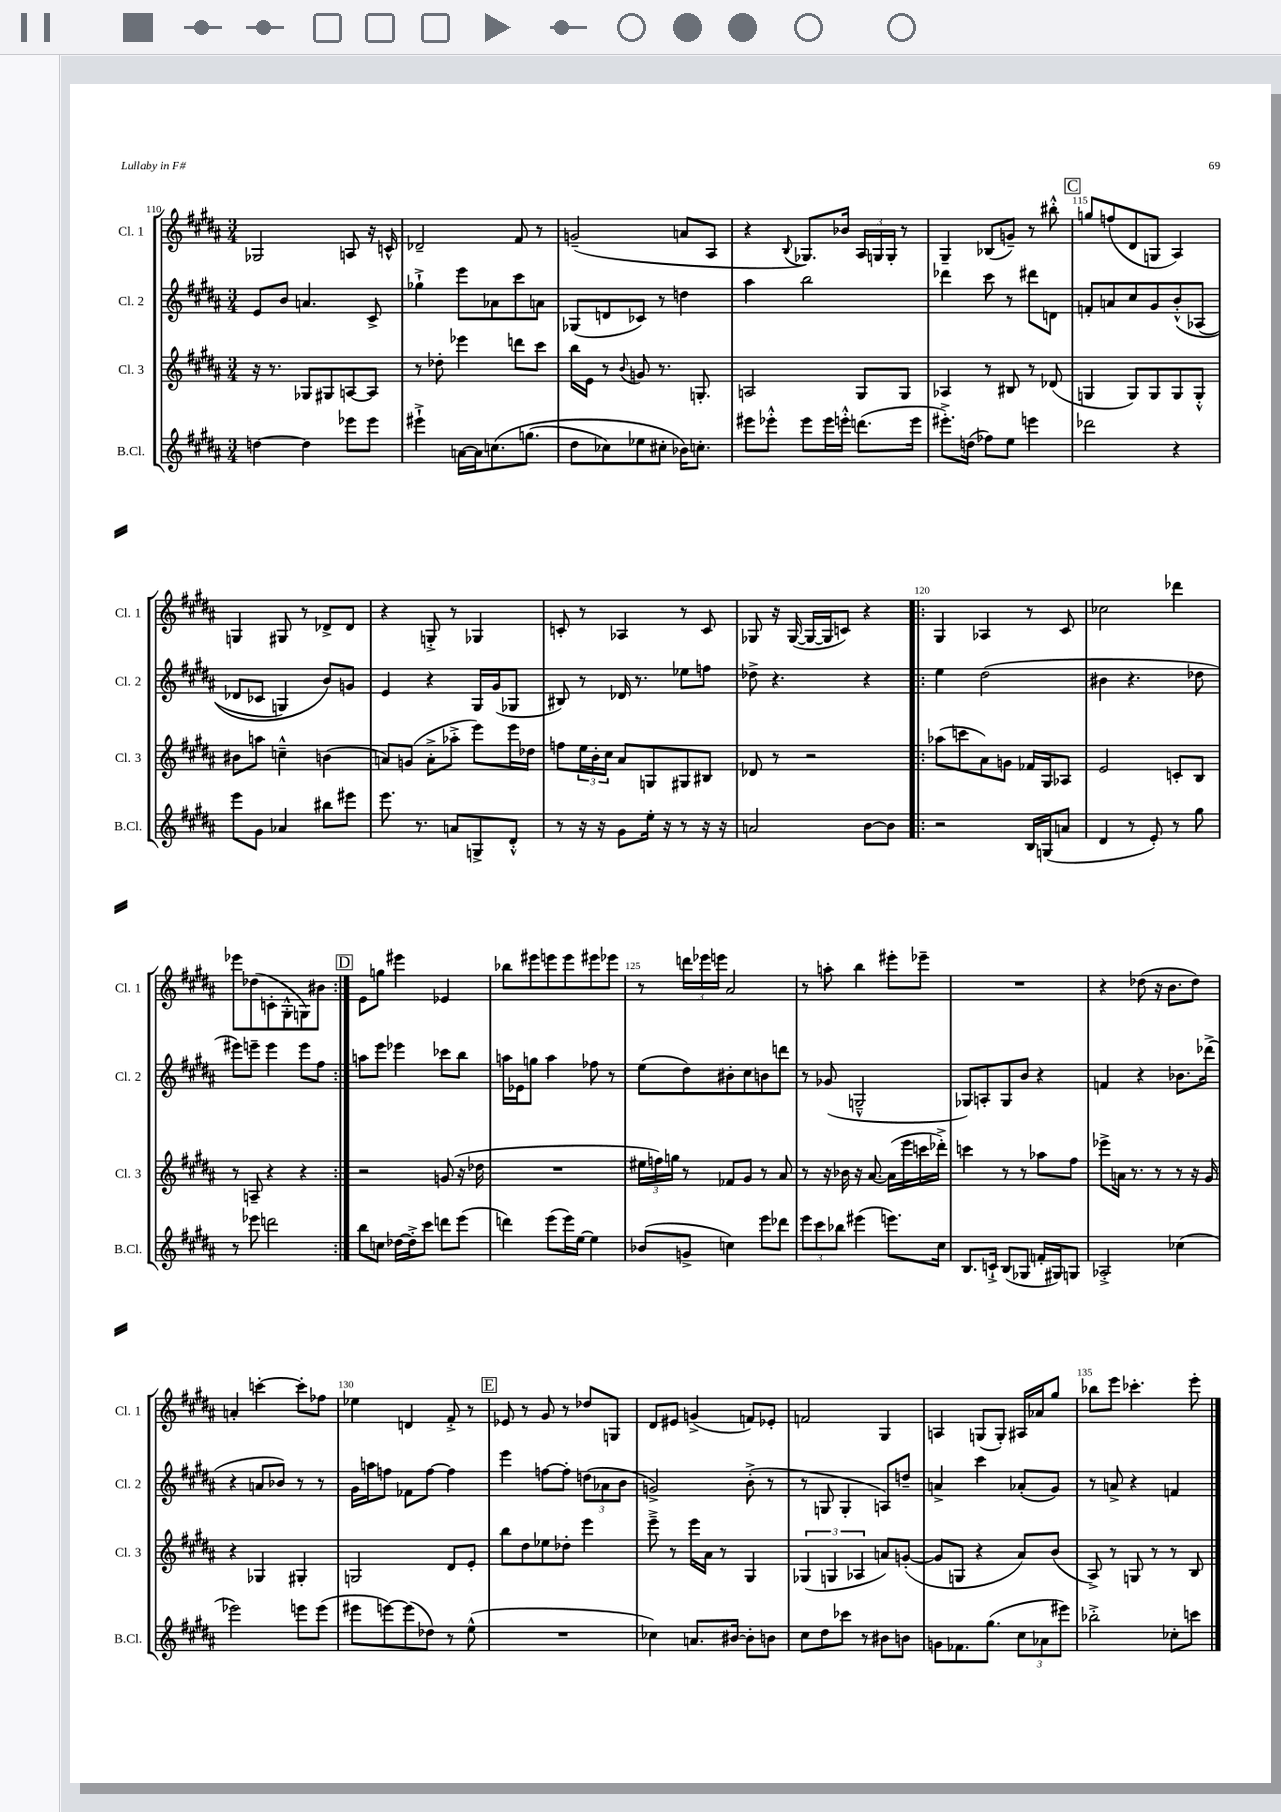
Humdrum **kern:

**kern	**kern	**kern	**kern
*part4	*part3	*part2	*part1
*staff4	*staff3	*staff2	*staff1
*I"B.Cl.	*I"Cl. 3	*I"Cl. 2	*I"Cl. 1
*I'B.Cl.	*I'Cl. 3	*I'Cl. 2	*I'Cl. 1
*clefG2	*clefG2	*clefG2	*clefG2
*k[f#c#g#d#a#]	*k[f#c#g#d#a#]	*k[f#c#g#d#a#]	*k[f#c#g#d#a#]
*M3/4	*M3/4	*M3/4	*M3/4
=110	=110	=110	=110
[4ddn\	16r	8e/L	2G-X/
.	8.r	.	.
.	.	8b/J	.
4dd\]	8G-X/L	4.an/	.
.	8G#X/	.	.
8eee-X\L	[8An/	.	8An/
8eee-\J	8A/J]	8c#^/	16r
.	.	.	16cn^^/
=111	=111	=111	=111
4eee#X`^\	8r	4gg-X`^\	2d-X~/
.	8dd-X'\	.	.
[16an\LL	4eee-X\	8eee\L	.
16a\J]	.	.	.
(8.ccn\	.	8a-X\	.
.	8dddn\L	8ccc#\	8f#/
(8.ggn\J	.	.	.
.	8ccc#\J	8an\J	8r
=112	=112	=112	=112
8dd#\L	16bb\LL	(8G-X/L	(2gn~/
.	16e\JJ	.	.
8cc-X\)	8r	8dn/	.
.	8qqb/	.	.
8ee-X\	8gn/	8c-X/J)	.
8cc#X'\J	8.r	8r	.
16b-X\KL)	.	4ddn\	8an/L
8.ccn'\J	8.Gn'/	.	.
.	.	.	8A#/J
=113	=113	=113	=113
8eee#X\L	2An/	4aa#\	4r
8eee-X'^^\J	.	.	.
.	.	.	8qqB/
8eee-\L	.	2bb\	8.G-X/L)
16eee-\L	.	.	.
16eeen'^^\JJ	.	.	16b-X/Jk
(8.dddn\L	8G#/L	.	24A#/LL
.	.	.	24Gn/
.	.	.	24G'/JJ
.	8G#/J	.	8r
16eee\Jk	.	.	.
=114	=114	=114	=114
8.eee#X'^\L)	4A-X/	4ddd-X\	4G#~/
(16ddn\Jk	.	.	.
8ff-X\L)	8r	8ccc#\	(8B-X/L
8ee\J	8B#X/	8r	8gn~/J)
4eeen\	8r	8ddd#X\L	8r
.	(8d-X/	8dn\J	8bb#X'^^\
!!LO:REH:place=s1:t=C
=115	=115	=115	=115
2ddd-X\	4Gn/	8fn'/L	8ggn/L
.	.	8an/	(8ffn/
.	8G/L)	8cc#/	8d#/
.	8G/	8g#/	8Gn/J
4r	8G/	(8b'^^/	4A#/)
.	8G'^^/J	(8A-X/J	.
!!LO:LB:g=z
=116	=116	=116	=116
8eee\L	8b#X\L	8d-X/L	4Gn/
8g#\J	8aan\J	8c-X/J	.
4a-X/	4ccn~^^\	4Gn/)	8G#X/
.	.	.	8r
8bb#X\L	(4bn\	8b/L)	8d-X^/L
8eee#X\J	.	8gn/J	8d-/J
=117	=117	=117	=117
8.eee\	8an/L)	4e/	4r
.	(8gn/J	.	.
8.r	.	.	.
.	8a'^\L	4r	8Gn'^/
8an/L	8aa-X'^\J	.	8r
8Gn^/	8eee\L)	16G#/LL	4G-X/
.	.	(16g#/J	.
8d#'^^/J	16eee\L	8G-X/J	.
.	16dd-X\JJ	.	.
=118	=118	=118	=118
8r	8ffn\L	8B#X/)	8cn'/
16r	24ee\L	8r	8r
.	24b'\	.	.
16r	.	.	.
.	24cc#\JJ	.	.
8g#\L	8a#/L	16d-X/	4A-X/
.	.	8.r	.
16ee'\Jk	8Gn/	.	.
16r	.	.	.
8r	8G#X/	8ee-X\L	8r
16r	8B#X/J	8ffn\J	8c/
16r	.	.	.
=119	=119	=119	=119
2an/	8d-X/	8dd-X^\	8G-X/
.	8r	4.r	16r
.	.	.	([16G-/
.	2r	.	16G-/LL_
.	.	.	16G-/J]
.	.	.	8cn/J)
[8b\L	.	4r	4r
8b\J]	.	.	.
=120!|:	=120!|:	=120!|:	=120!|:
2r	(8aa-X\L	4ee\	4G#/
.	8cccn\	.	.
.	8a#\)	(2dd#\	4A-X/
.	8gn\J	.	.
16B/LL	16f-X/LL	.	8r
(16Gn/J	16G#/J	.	.
8an/J	8A-X/J	.	8c#/
=121	=121	=121	=121
4d#/	2e/	4b#X\	2cc-X\
8r	.	4.r	.
8e'/)	.	.	.
8r	8cn'/L	.	4ddd-X\
8gg#\	8B/J	8dd-X\	.
!!LO:LB:g=z
=122	=122	=122	=122
8r	8r	8eee#X\L)	8eee-X\L
8eee-X\	8An~/	8eeen~\J	(8dd-X\
2dddn\	4r	4eee\	8cn'\
.	.	.	8G#'^^\
.	4r	8eee\L	8Gn\)
.	.	8ff#\J	8b#X\J
!!LO:REH:place=s1:t=D
=123:|!	=123:|!	=123:|!	=123:|!
8bb\L	2r	8aan\L	8e\L
8ccn\J	.	8eee\J	8ggn\J
[16dd-X\LL	.	4eee-X\	4eee#X\
16dd-'^\J]	.	.	.
8ccc#\J	.	.	.
8dddn\L	(8gn/	8ccc-X\L	4e-X/
(8eee\J	16r	8bb\J	.
.	16dd-X\	.	.
=124	=124	=124	=124
4dddn\)	2.r	16aan\LL	8bb-X\L
.	.	16e-X\J	.
.	.	8ggn\J	8eee#X\
(8eee\L	.	4aa\	8eeen\
16eee\L)	.	.	8eee\
[16ee\JJ	.	.	.
4ee\]	.	8ff-X\	8eee#X\
.	.	8r	8eee-X\J
=125	=125	=125	=125
(8b-X/L	24ee#X\LL	(8ee\L	8r
.	24ffn\)	.	.
.	24ggn\JJ	.	.
8gn^/J	8r	8dd#\)	24dddn\LL
.	.	.	24eee-X\
.	.	.	24eeen\JJ
4ccn\)	8f-X/L	8b#X'\	2a#/
.	8g#/J	8cc#\	.
8eee\L	8r	8bn\	.
8ddd-X\J	8a#/	8dddn\J	.
=126	=126	=126	=126
12eee\L	8r	8r	8r
12ccc#\	.	.	.
.	16r	(8g-X/	8aan'\
12bb-X\J	.	.	.
.	16b-X\	.	.
(4eee#X\	16r	2Gn~^^/	4bb\
.	[8.a#/	.	.
8.eeen\L)	(16a#\LL]	.	8eee#X'\L
.	16eee\	.	.
.	16cccn\	.	8eee-X~\J
16cc#\Jk	16ddd-X'^\JJ)	.	.
=127	=127	=127	=127
8.B/L	4cccn\	8G-X/L)	2.r
.	.	8An'/	.
16cn`^/Jk	.	.	.
(8B/L	8r	8G-/	.
8G-X/J	8r	8b/J	.
16fn'/LL	8aa-X\L	4r	.
16G#X/J)	.	.	.
8Gn/J	8ff#\J	.	.
=128	=128	=128	=128
2A-X'^/	8eee-X^\L	4fn/	4r
.	16an\Jk	.	.
.	8.r	.	.
.	.	4r	(8dd-X\
.	8r	.	16r
.	.	.	8.b\L
(4cc-X\	8r	8.b-X\L	.
.	16r	.	8dd-\J)
.	16g#/	(16ddd-X^\Jk	.
!!LO:LB:g=z
=129	=129	=129	=129
2eee-X\)	4r	4r	4an'/
.	4G-X/	8an/L	[4cccn'\
.	.	8b-X/J)	.
8eeen\L	4G#X'/	8r	8ccc'\L]
(8eee\J	.	8r	8ff-X\J
=130	=130	=130	=130
8eee#X\L	2Gn/	16g#\LL	4ee-X\
.	.	16aan\J	.
[8eeen\)	.	8ffn\J	.
(8eee\]	.	8f-X\L	4dn/
8dd-X\J)	.	[8ff\J	.
8r	8d#/L	4ff\]	8f#'^/
(8ee^^\	8e'/J	.	8r
!!LO:REH:place=s1:t=E
=131	=131	=131	=131
2.r	8bb\L	4eee\	8e-X/
.	8dd#\	.	8r
.	8ee-X\	[8ffn\L	8g#/
.	8dd-X'\J	8ff'\J]	8r
.	4eee\	(12ddn\L	8dd-X/L
.	.	12a-X\	.
.	.	.	8Gn/J
.	.	12b\J	.
=132	=132	=132	=132
4cc-X\)	8eee~^\	2gn^/)	8d#/L
.	8r	.	8e#X/J
8.an/L	16eee\LL	.	(4gn^/
.	16a#\JJ	.	.
.	8r	.	.
[16b#X/Jk	.	.	.
8b#'\L]	4G#/	(8b'^\	8fn/L)
8bn\J	.	8r	8e-X'/J
=133	=133	=133	=133
8cc#\L	(6G-X/	8r	2fn/
8dd#\	.	8Gn/	.
.	6Gn/	.	.
8ccc-X\J	.	4G'/	.
.	6A-X/	.	.
8r	.	.	.
8b#X\L	8an/L)	8An/L)	4G#/
8bn\J	([8gn'/J	8ddn~/J	.
=134	=134	=134	=134
8gn\L	8g/L]	4an^/	4An/
8.f-X\	8Gn/J	.	.
.	4r	4ccc#\	(8Gn/L
(8.gg#\J	.	.	.
.	.	.	8G'/J)
12cc#\L	8a#/L)	(8a-X'/L	16A#X/LL
.	.	.	16a-X/J
12a-X\	.	.	.
.	(8b/J	8g#/J)	8gg#/J
12eee#X\J)	.	.	.
=135	=135	=135	=135
2bb-X'^\	8A#^/)	8r	8bb-X\L
.	8r	8an^/	8eee\J
.	8Gn/	4r	4.ccc-X'\
.	8r	.	.
8cc-X'\L	8r	4fn/	.
8cccn\J	8B/	.	8eee'\
==	==	==	==
*-	*-	*-	*-
